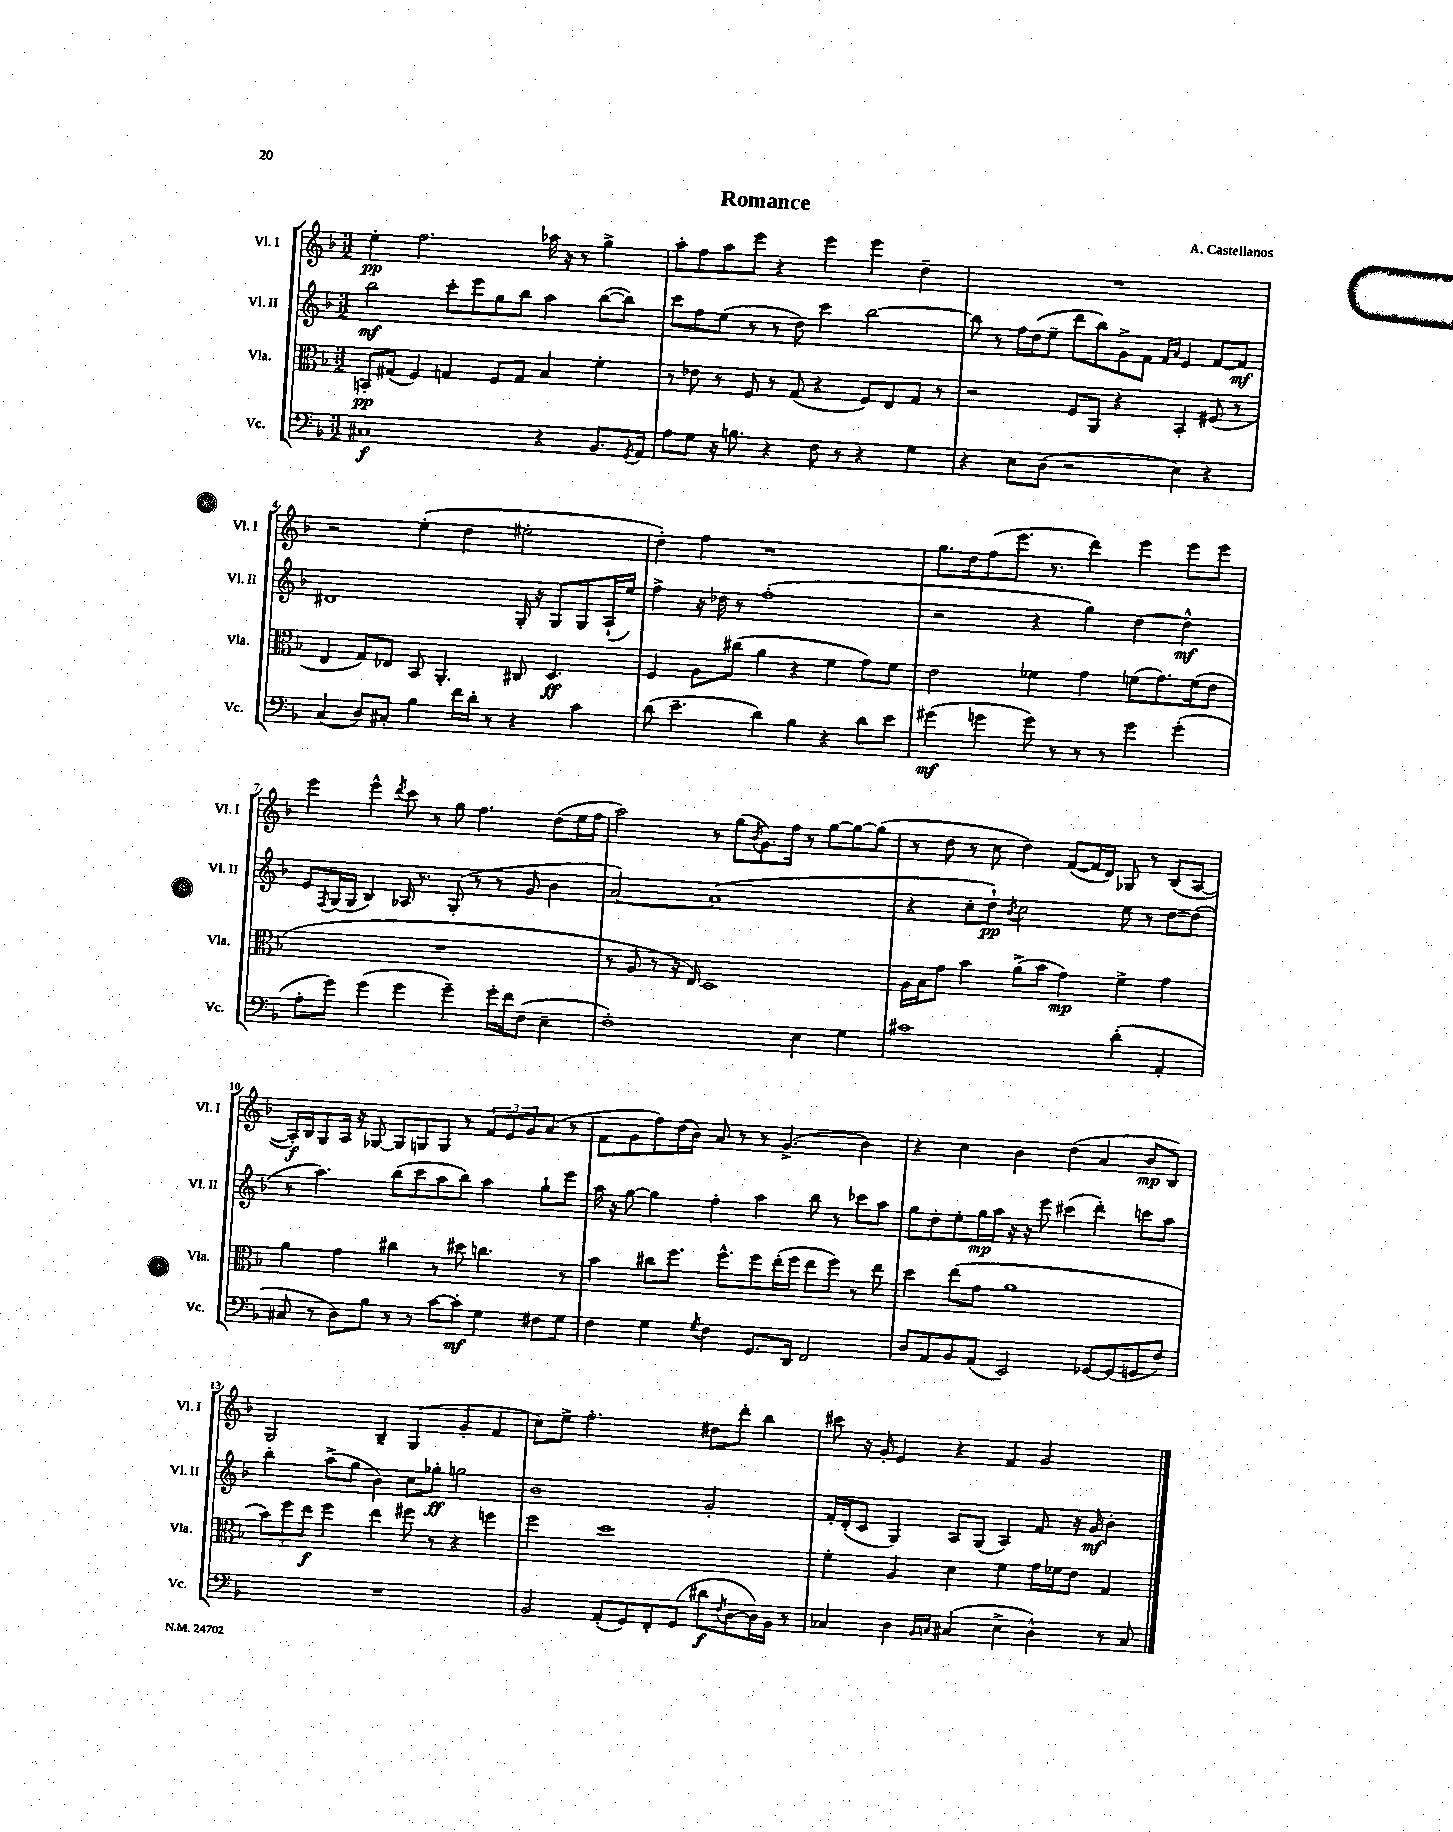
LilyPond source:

\header { title = "Romance" composer = "A. Castellanos" }
<<
\new StaffGroup <<
\new Staff = "s0" \with { instrumentName = "Vl. I" shortInstrumentName = "Vl. I" } {
    \clef treble \key f \major \numericTimeSignature \time 3/2
    e''4-.\pp f''2. aes''16 r16 r8 g''4-> |
    a''8-. f''8 a''8 e'''8 r4 e'''4 e'''4 d''4-- |
    R1. |
    r2 e''4-.( d''4 eis''2-. |
    d''4-.) f''4 r1 |
    g''8. d''16 f''8( e'''8. r8. d'''4) e'''4 e'''8 e'''8 |
    e'''4 e'''4-^ \acciaccatura { d'''8 } c'''8 r8 g''8 f''4. d''8( e''16 f''16 |
    a''2) r8 g''8( \acciaccatura { bes'8 } g'8.) f''16 r8 g''8~ g''8~ g''8( |
    r8 d''8 r8 c''8 d''4) f'8~( f'16 d'16) ges8 r8 bes8( a8~ |
    a16-.\f) bes16 g8 a16 r16 ges8~ ges8 g8 g8 r8 \tuplet 3/2 { f'8 e'8 g'8 } a'8( r8 |
    f'8 g'8 f''8) d''16( bes'16) a'8 r8 r8 g'4.->( bes'4) |
    r4 c''4 bes'4 d''4( a'4 bes'8\mp bes8) |
    g2 bes4-- g4( g'4-. f'4 |
    c''8) e''8-> f''2.-. dis''8 d'''8-. bes''4 |
    cis'''8 r16 g'16-. e'4 r4 f'4 g'2 \bar "|." |
}
\new Staff = "s1" \with { instrumentName = "Vl. II" shortInstrumentName = "Vl. II" } {
    \clef treble \key f \major \numericTimeSignature \time 3/2
    bes''2\mf c'''8-. e'''8 g''8 bes''8 a''4 bes''8~( bes''8) |
    c'''8 f''8 e''8( r8 r8 d''8) c'''4 bes''2~ |
    bes''8 r8 f''16 d''16( e''8-- d'''8 bes''8) g'8-> f'8 \grace { f'16 a'16 } e'4 f'8~ f'8\mf |
    dis'1 g16-. r16 g8 g8 a16-!( e''16) |
    f''4-> r16 des''16 r8 f''1-.( |
    r2 r4 g''4) d''4~ d''4-^\mf |
    e'8 \acciaccatura { f8 } g16( g16 bes4) aes16 r8. g8-.( r8 r8 g'8 bes'4 |
    a'2~) a'1( |
    r4 c''8-. d''8-!\pp) \acciaccatura { bes'8 } c''2 e''8 r8 d''8~ d''8( |
    r8 a''4.) bes''8( c'''8 a''8 bes''8) a''4 g''8-! e'''8 |
    a''16 r16 g''8~ g''4 f''4-. a''4 bes''8 r8 ces'''8 a''8 |
    g''8 d''8-. e''8-. g''16\mp a''16 r16 r16 e'''8 cis'''4( d'''4-.) c'''8 a''8 |
    bes''4-. a''8->( g''8 bes'4) c''8 ges''8-.\ff g''2 |
    bes'1 g'2-. |
    f'16-. d'16-.( c'8 g4) a8 g8( a4) f'8 r16 g'16\mf bes'4-. \bar "|." |
}
\new Staff = "s2" \with { instrumentName = "Vla." shortInstrumentName = "Vla." } {
    \clef alto \key f \major \numericTimeSignature \time 3/2
    b,8-.\pp gis8( f4) g4 f8 g8 bes4 f'4-. |
    r8 ees'8 r8 f8 r8 g8( r4 f8) e8 g8 r8 |
    r2 f8 a,8 r4 bes,4-. fis8( r8 |
    e4 g8) ees8 bes,8 a,4.-. cis8 d4.\ff |
    f4 a8 cis''8( a'4 r4 f'4 g'8) f'8 |
    e'2 fes'4 g'4 f'8( g'8.) f'16( e'8 |
    R1. |
    r8 a8 r8 r16 e16) d1 |
    a16 bes16 g'8 bes'4 a'8->( bes'8 g'4\mp) f'4-> g'4 |
    a'4 g'4 cis''4 r8 dis''8 c''4. r8 |
    bes'4 cis''8 f''8. f''8.-^ f''8 e''16-.( f''16 e''8 f''8) r8 e''8 |
    d''4 e''8( g'8 a'1 |
    \tuplet 3/2 { bes'8) f''8 e''8\f } f''4 e''4 fis''8 r8 r4 f''4 |
    f''2 d''1 |
    f'4-. a4 d'4 f'4 g'16 fes'16 e'8 g4 \bar "|." |
}
\new Staff = "s3" \with { instrumentName = "Vc." shortInstrumentName = "Vc." } {
    \clef bass \key f \major \numericTimeSignature \time 3/2
    cis1\f r4 bes,8. \acciaccatura { g,8 } a,16 |
    a8 g8 r16 b8. r4 f8 r8 r4 g4 |
    r4 e8 d8( r2 e4) r4 |
    c4( d8) cis8-. bes4 f'16 d'16-. r8 r4 c'4 |
    d'8( e'4.-- d'4) bes4 r4 d'8 e'8 |
    gis'4\mf( g'4 g'8) r8 r8 r8 g'4 g'4-.( |
    a8-. g'8) g'4( g'4 g'4--) g'16-. f'16 f8( e4-- |
    f1-.) e4 g4 |
    cis'1 d'4-.( a,4-. |
    cis8 r8 d8) bes8 r8 r8 c'8~ c'8-.\mf g4 fis8 g8 |
    f4 g4 \acciaccatura { g8 } f4 g,8. d,16 f,2 |
    d8 a,8 bes,8 a,8( e,2) ges,8~ ges,8( g,8 f8) |
    R1. |
    bes,2 a,8-.( g,8) f,8-. g,8( dis'8\f \acciaccatura { f8 } d8~ d16) bes,16 r8 |
    ces4 d4 \grace { bes,16 c16 } cis4( e4-> d4-^) r8 cis8 \bar "|." |
}
>>
>>
